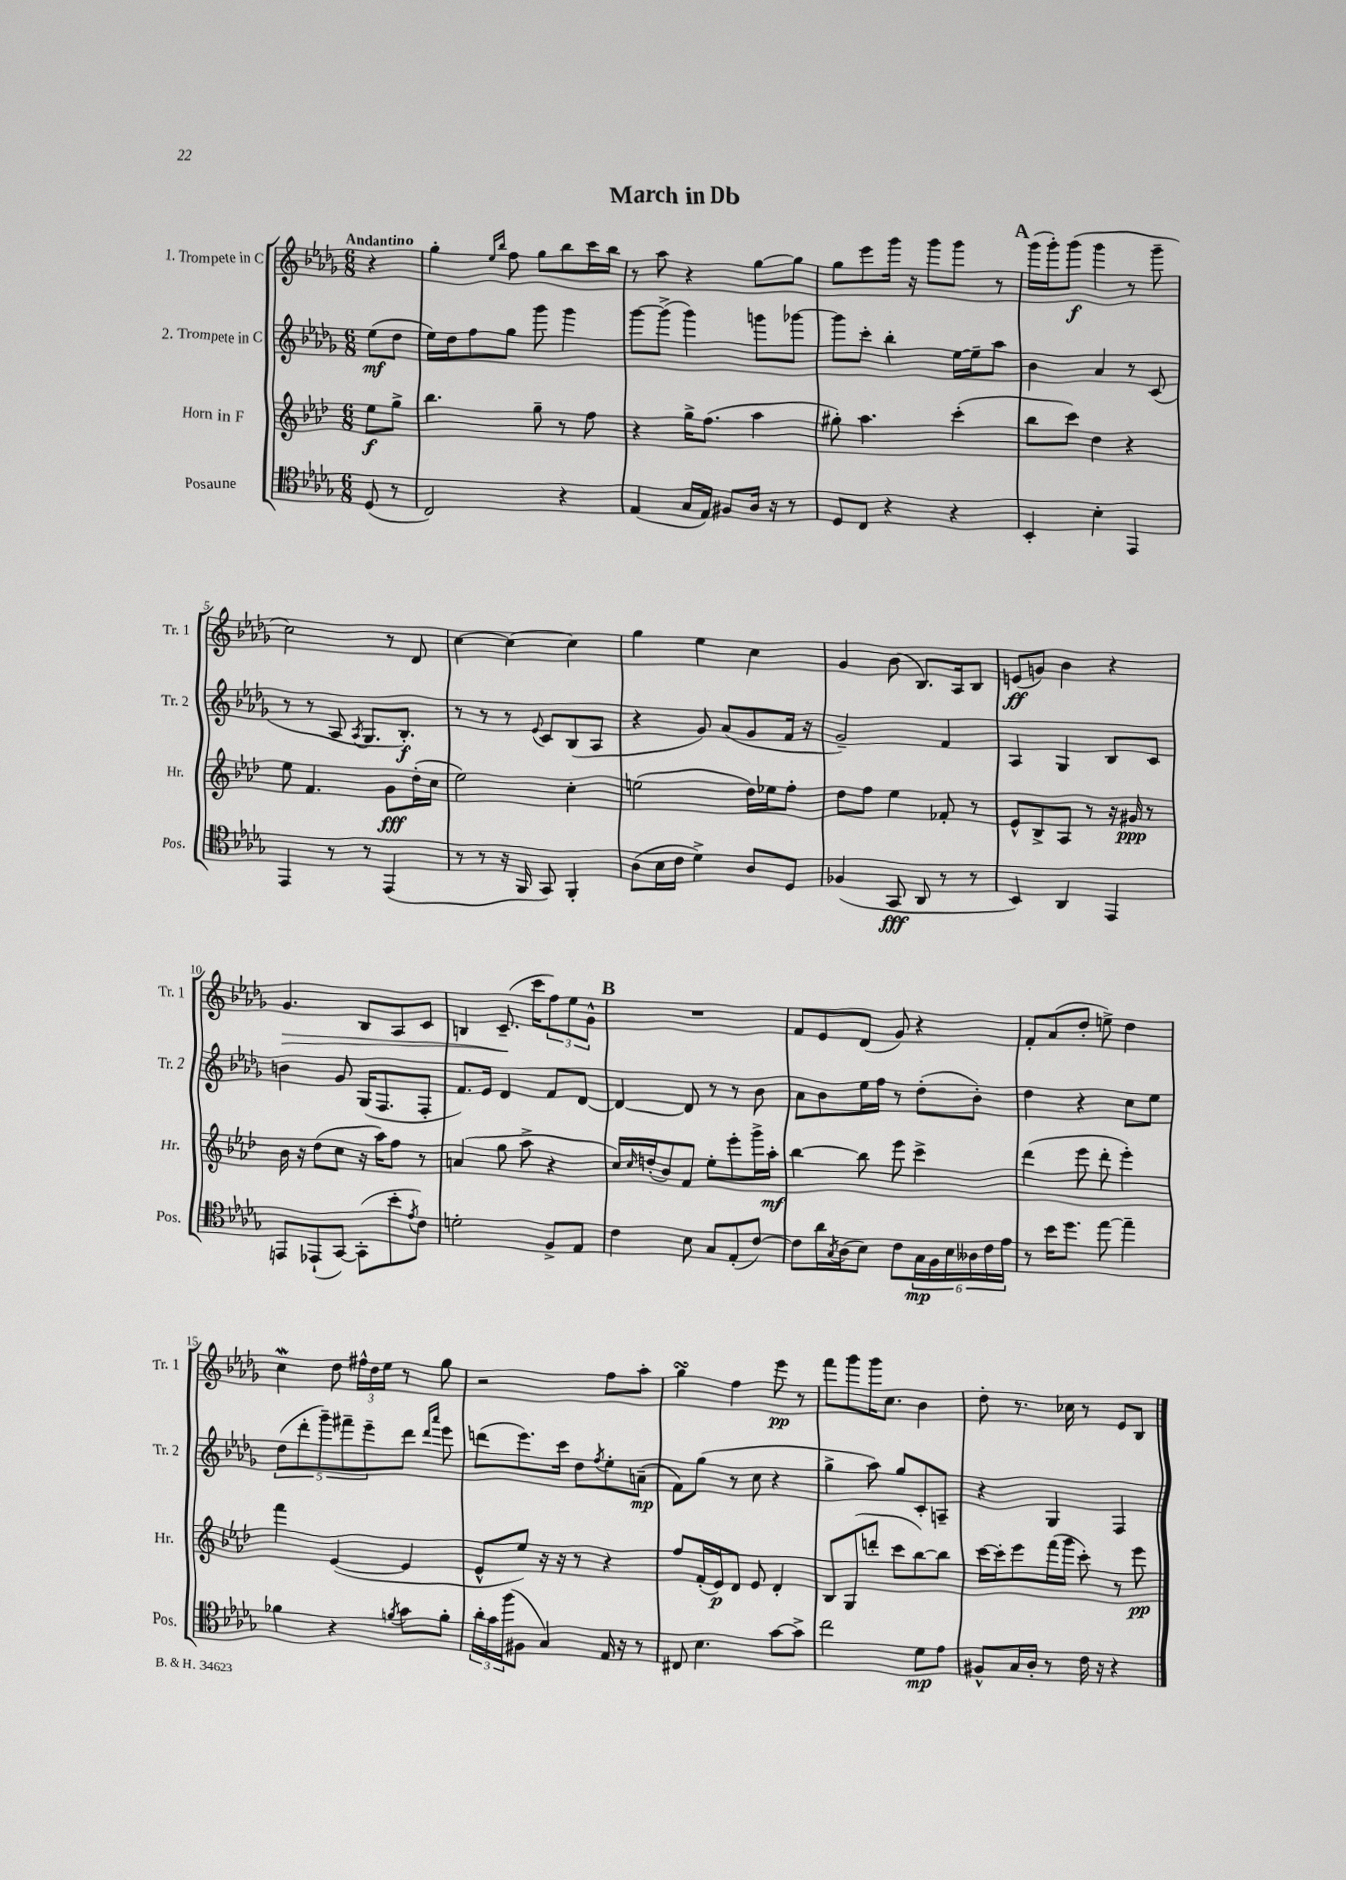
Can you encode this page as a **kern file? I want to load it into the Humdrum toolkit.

**kern	**kern	**kern	**kern
*staff4	*staff3	*staff2	*staff1
*clefC4	*clefG2	*clefG2	*clefG2
*k[b-e-a-d-g-]	*k[b-e-a-d-]	*k[b-e-a-d-g-]	*k[b-e-a-d-g-]
*M6/8	*M6/8	*M6/8	*M6/8
(8D-/	8ee-\L	(8ee-\L	4r
8r	8gg^\J	8dd-\J	.
=	=	=	=
2C/)	4.bb-\	16ee-\LL)	4gg-'\
.	.	16dd-\J	.
.	.	8ff\	.
.	.	.	16qqee-/LL
.	.	.	16qqbb-/JJ
.	.	8gg-\J	8ff\
.	8gg~\	8ggg-\	8gg-\L
4r	8r	4ggg-\	8bb-\
.	8ff\	.	16ccc\L
.	.	.	16bb-\JJ
=	=	=	=
(4E-/	4r	[8ggg-\L	8r
.	.	(8ggg-^\]J	8aa-\
16G-/LL	16gg^\LK	4ggg-\)	4r
16E-/JJ)	(8.ff\J	.	.
8F#/L	.	.	.
16A-/Jk	4aa-\	8ggg\L	[8gg-\L
16r	.	.	.
8r	.	[8ggg-\J	8gg-\]J
=	=	=	=
8D-/L	8gg#'\)	8ggg-\]L	8gg-\L
8C/J	4.aa-\	8ccc'\J	8eee-\
4r	.	4bb-'\	16ggg-\Jk
.	.	.	16r
.	.	.	8ggg-\L
4r	(4ccc'\	[16ee-\LL	8ggg-\J
.	.	16ee-~\]J	.
.	.	8aa-\J	8r
=	=	=	=
4BB-'/	8bb-\L	4b-\	(16ggg-\LL
.	.	.	16ggg-'\J)
.	8ccc\J)	.	(8ggg-\J
4B-'\	4dd-\	4a-/	4ggg-\
4EE-/	4r	8r	8r
.	.	(8c/	8ggg-~\
=	=	=	=
4EE-/	8ee-\	8r	2cc\)
.	4.f/	8r	.
8r	.	8A-/	.
.	.	8qA-/	.
8r	.	8.G-/L	.
(4EE-/	8g\L	.	8r
.	.	8.B-'/J)	.
.	(16dd-'\L	.	8d-/
.	16cc\JJ	.	.
=	=	=	=
8r	2ee-\)	8r	[4cc\
8r	.	8r	.
16r	.	8r	4cc\_
16FF/	.	.	.
.	.	8qqe-/	.
8GG-/)	.	8c/L	.
4FF'/	4cc'\	(8B-/	4cc\]
.	.	8A-/J	.
=	=	=	=
(8A-\L	(2ee\	4r	4gg-\
16B-\L	.	.	.
16c\JJ	.	.	.
4d-^\)	.	8g-/)	4ee-\
.	.	(8a-/L	.
8A-/L	16dd-\LL)	8g-/	4cc\
.	16ee-\J	.	.
8D-/J	8ff'\J	16f/Jk	.
.	.	16r	.
=	=	=	=
(4F-/	8dd-\L	2g-~/)	4g-/
.	8ff\J	.	.
8GG-/	4ee-\	.	(8b-\
8AA-/	.	.	8.B-/L)
8r	8f-'/	4f/	.
.	.	.	16A-/k
8r	8r	.	8B-/J
=	=	=	=
4BB-/)	8e-^^/L	4A-/	(8e/L
.	8B-^/	.	8g/J)
4AA-/	8A-/J	4G-/	4b-\
.	8r	.	.
4EE-/	16r	8B-/L	4r
.	16g#/	.	.
.	8r	8c/J	.
=	=	=	=
8EE/L	16b-\	4b\	4.g-/
.	16r	.	.
(8EE-`/	(8dd-\L	.	.
[8GG-/J)	8cc\J	8g-/	.
(8GG-'\]L	16r	(16G-/LK	8B-/L
.	16aa-\LK)	8.F/	.
8b-'\	8ff\J	.	8A-/
8qe-/	.	.	.
8c\J)	8r	8F'/J	8c/J
=	=	=	=
2d'\	(4a/	8.f/L)	4B/
.	.	16e-/Jk	.
.	8gg\	4d-/	(8.c~/
.	8aa-^\	.	.
.	.	.	16ccc\LK
8F^/L	4r	8f/L	12ff\)
.	.	.	12ee-\
8E-/J	.	[8d-/J	.
.	.	.	12g-^^\J
=	=	=	=
4c\	16cc/LL)	4d-/_	2.r
.	16qqcc/	.	.
.	(16dd'/J	.	.
.	8b-/)	.	.
8B-\	8f/J	8d-/]	.
8G-/L	8ee-'\L	8r	.
(8E-'/	8eee-'\	8r	.
[8c/J)	16ggg^\L	8b-\	.
.	16aa-'\JJ	.	.
=	=	=	=
8c\]L	[4bb-\	8a-\L	8f/L
16a-\L	.	8b-\	8e-/
8qG-/	.	.	.
(16A-\J	.	.	.
8B-\J)	8bb-\]	16ee-\L	(8d-/J
.	.	16ff\JJ	.
8c\L	8eee-\	8r	8g-/)
24G-\L	4ccc^\	(8dd-'\L	4r
24F\	.	.	.
24B-\	.	.	.
24A--\	.	8b-'\J)	.
24c\	.	.	.
24e-\JJ	.	.	.
=	=	=	=
8r	(4ddd-\	4dd-\	8f'/L
16b-\LK	.	.	(8a-/
8.dd-\J	.	.	.
.	8eee-\	4r	8dd-'/J
[8ee-\	8ddd-'\	.	8ee^\)
4ee-~\]	4eee-'\)	8cc\L	4dd-\
.	.	8ee-\J	.
=	=	=	=
4f-\	4fff\	(10dd-\L	4cc\
.	.	10ddd-'\	.
.	.	10ggg-~\)	.
4r	([4e-/	.	8dd-\
.	.	10fff#~\	.
.	.	.	24ff#^^\LL
.	.	10eee-~\	.
.	.	.	24dd-\
.	.	.	24ee-\JJ
8qf/	.	.	.
8g-\L	4e-/]	8ddd-\J	8r
.	.	16qqddd-/LL	.
.	.	16qqaaa-/JJ	.
8f'\J	.	8eee-\	8gg-\
=	=	=	=
24a-'\LL	8e-^^/L	(8ddd\L	2r
24g-\	.	.	.
(24ff\J	.	.	.
8F#\J	8ee-/J)	8.eee-\)	.
4G-/)	16r	.	.
.	16r	16ccc\Jk	.
.	8r	8dd-\L	.
.	.	8qff/	.
16E-/	4r	8ee-'\	8ff\L
16r	.	.	.
8r	.	(8a~\J	8aa-'\J
=	=	=	=
8C#/	8ff/L	8f\L)	4gg-\
4.B-\	(16f'/L	(8gg-\J	.
.	16e-/J)	.	.
.	8d-/J	8r	4ff\
.	8e-/	8cc\	.
[8g-\L	4d-'/	4r	8eee-\
8g-^\]J	.	.	8r
=	=	=	=
2cc\	8B-/L	4gg-^\	8fff\L
.	(8G/	.	8ggg-\
.	8ddd'/J	8aa-\)	16ggg-\K
.	.	.	8.cc\J
.	8ccc\L	8gg-/L	.
8d-\L	[8bb-\)	8c'/	4b-\
8e-\J	8bb-\]J	8A~/J	.
=	=	=	=
8F#^^/L	[16ccc\LL	4r	8dd-'\
.	16ccc'\]J	.	.
16G-/L	8eee-\	.	8.r
16A-'/JJ	.	.	.
8r	(16fff\L	4G-/	.
.	16ggg\JJ	.	16cc-\
16c\	8ccc'\)	.	8r
16r	.	.	.
4r	8r	4F/	8e-/L
.	8eee-\	.	8B-/J
==	==	==	==
*-	*-	*-	*-
